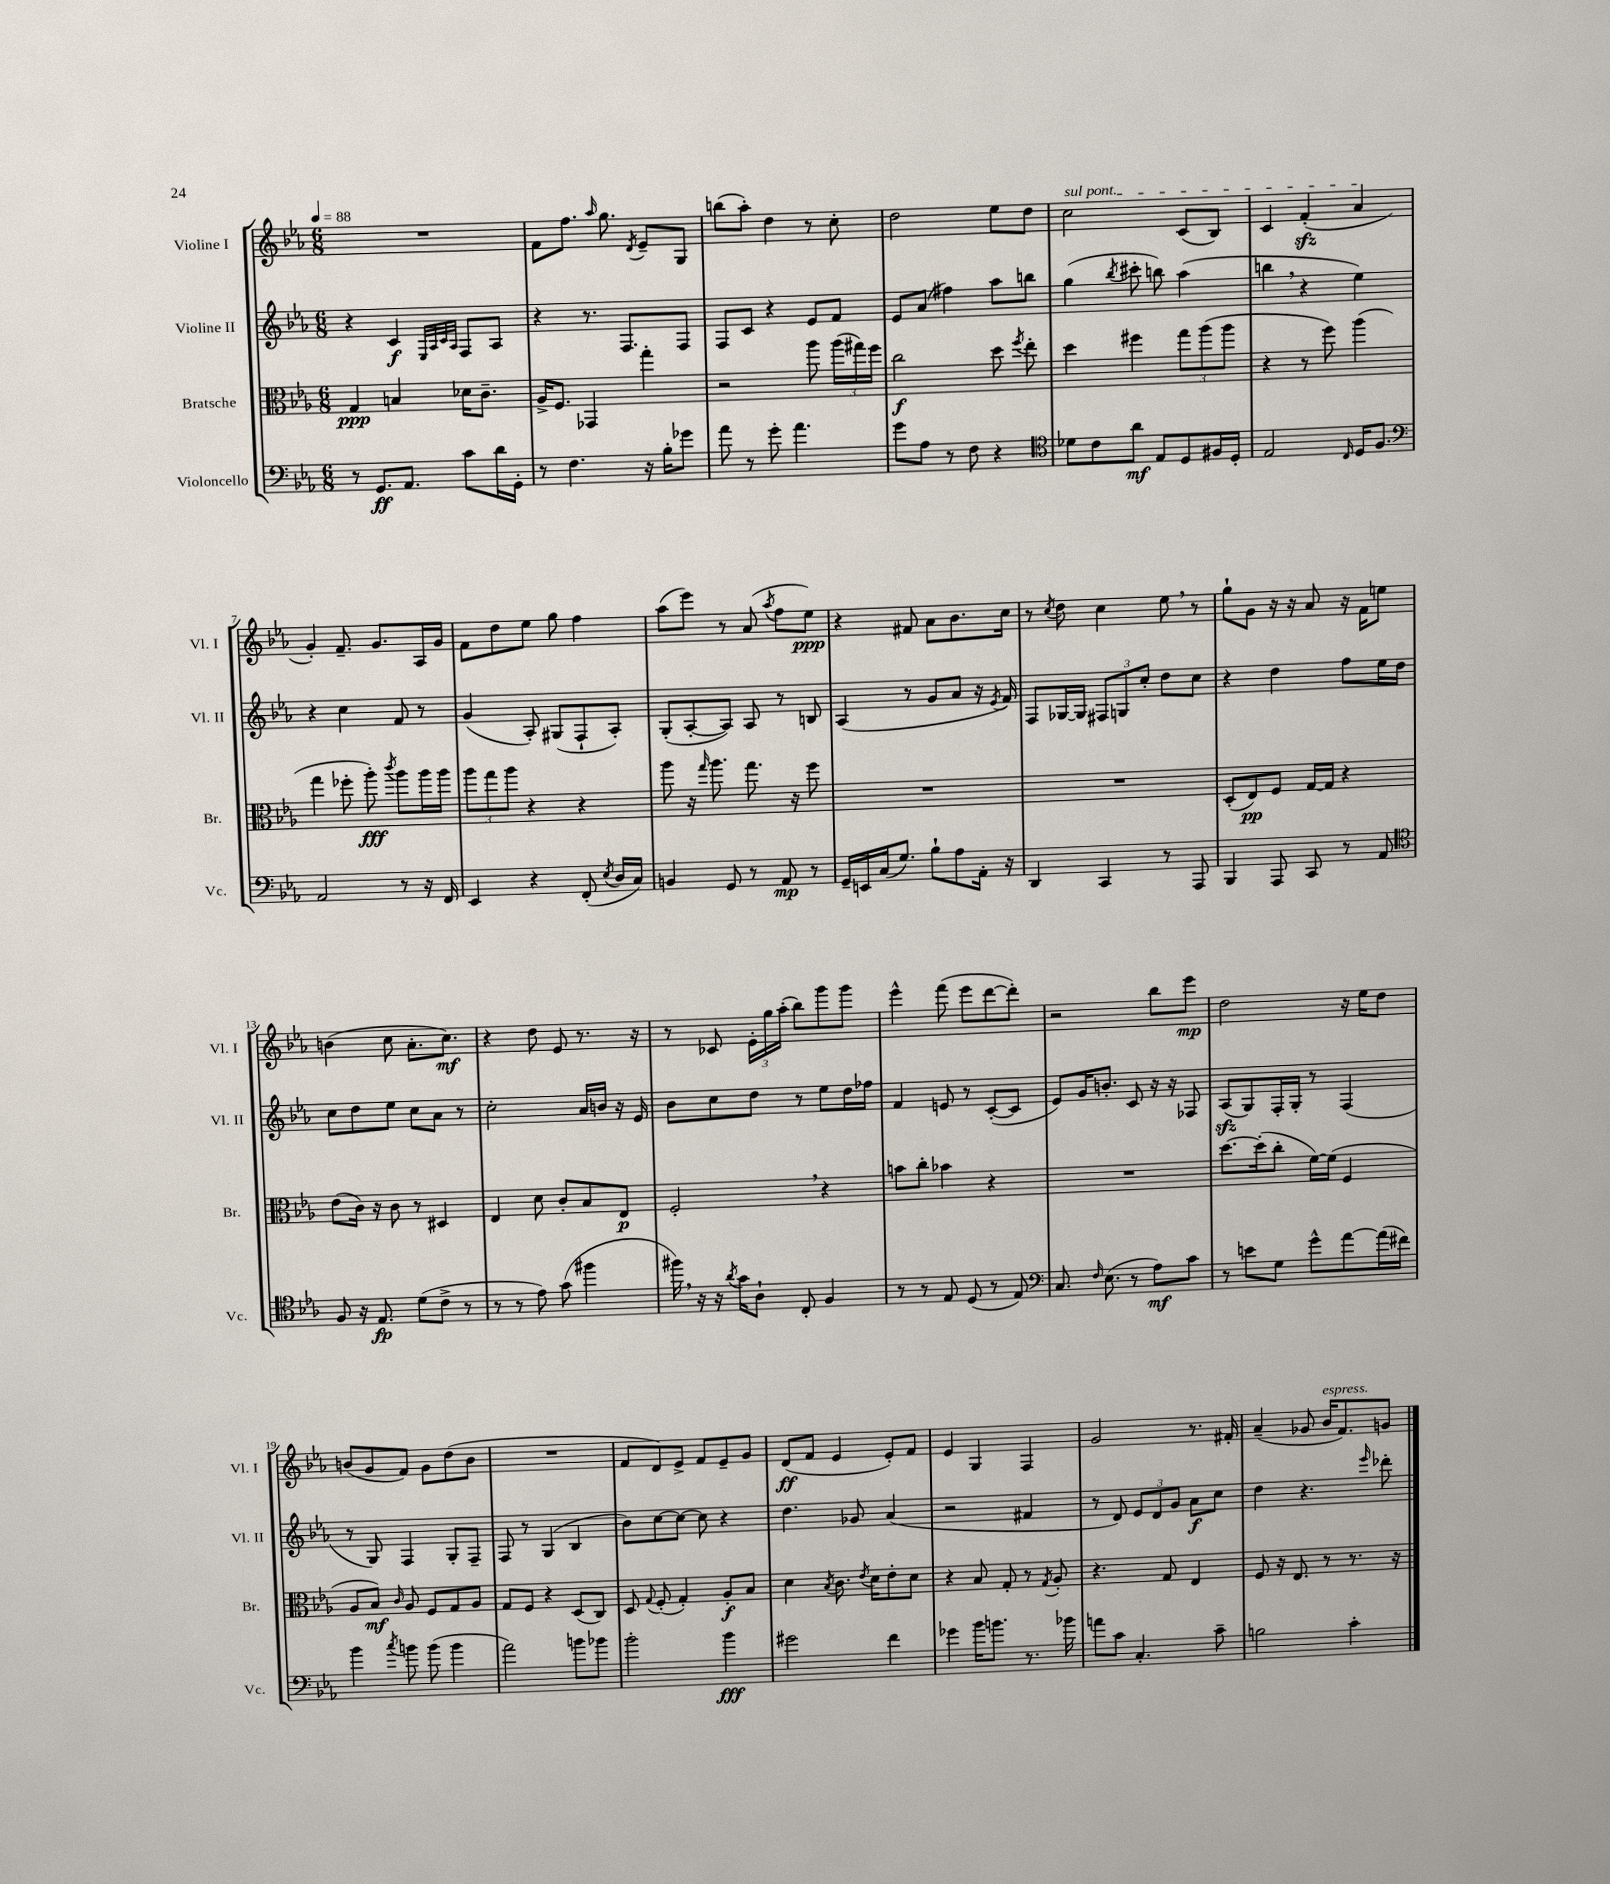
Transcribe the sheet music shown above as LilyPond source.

<<
\new StaffGroup <<
\new Staff = "s0" \with { instrumentName = "Violine I" shortInstrumentName = "Vl. I" } {
    \clef treble \key ees \major \numericTimeSignature \time 6/8 \tempo 4 = 88
    \autoBeamOff R2. |
    f'8[ f''8.] \grace { aes''16 } g''8. \acciaccatura { d'8 } ees'8[-- g8] |
    b''8[( aes''8]-.) d''4 r8 c''8-. |
    d''2 ees''8[ d''8] |
    \once \override TextSpanner.bound-details.left.text = \markup { \italic "sul pont." } c''2\startTextSpan c'8[( bes8]) |
    c'4 f'4-.\sfz( aes'4\stopTextSpan |
    g'4-.) f'8.-- g'8.[ aes16 g'16] |
    f'8[ d''8 ees''8] g''8 f''4 |
    aes''8[( ees'''8]) r8 aes'8( \acciaccatura { aes''8 } f''8[ ees''8]\ppp) |
    r4 fis'8 aes'8[ bes'8. c''16] |
    r8 \acciaccatura { c''8 } d''8 c''4 ees''8 \breathe r8 |
    g''8[-! g'8] r16 r16 aes'8 r16 f'16[ e''8] |
    b'4( c''8 aes'8.[-. c''8.]\mf) |
    r4 d''8 ees'8 r8. r16 |
    r8 ces'8 \tuplet 3/2 { ees'16[-. g''16 aes''16]-.( } bes''8[) g'''8 g'''8] |
    ees'''4-^ f'''8( ees'''8[ d'''8~ d'''8]-.) |
    r2 bes''8[ ees'''8]\mp |
    d''2 r16 ees''16[ d''8] |
    b'8[( g'8 f'8]) g'8[ d''8( b'8] |
    R2. |
    f'8[ d'8) ees'8]-> f'8[ ees'8-- g'8] |
    d'8[\ff( f'8] ees'4 ees'8[-.) f'8] |
    ees'4 g4 f4 |
    g'2 r8. fis'16-. |
    aes'4--( ges'8 bes'16[^\markup { \italic "espress." } f'8.) g'8] \bar "|." |
}
\new Staff = "s1" \with { instrumentName = "Violine II" shortInstrumentName = "Vl. II" } {
    \clef treble \key ees \major \numericTimeSignature \time 6/8
    \autoBeamOff r4 c'4\f \grace { ees32[ aes32 c'32 aes32] } f8[ aes8] |
    r4 r8. f8.[ f8] |
    f8[ c'8] r4 ees'8[ f'8] |
    ees'8[ aes'8]( fis''4) aes''8[ b''8] |
    g''4( \acciaccatura { bes''8 } cis'''8-. b''8) aes''4( |
    b''4 \breathe r4 ees''4) |
    r4 c''4 f'8 r8 |
    g'4( aes8-.) gis8[( f8-! aes8]-.) |
    g8[-.( aes8~-. aes8]) aes8 r8 b8 |
    aes4( r8 g'8[ aes'8] r16 \acciaccatura { ees'8 } f'16) |
    f8[ ges16~ ges16] \tuplet 3/2 { fis8[ g8 c''8]-. } d''8[ c''8] |
    r4 d''4 f''8[ ees''16 d''16] |
    c''8[ d''8 ees''8] c''8[ aes'8] r8 |
    c''2-. aes'16[ b'16] r16 ees'16 |
    bes'8[ c''8 d''8] r8 ees''8[ d''16 fes''16] |
    f'4 e'8 r8 c'8[~-.( c'8] |
    ees'8[) g'16 b'8.]-. c'8 r16 r16 fes8 |
    aes8[\sfz( g8) f16-. g16]-. r8 f4( |
    r8 g8) f4 g8[-. f8]-- |
    f8 r8 g4( bes4 |
    bes'8[) c''8~ c''8]~ c''8 r4 |
    d''4. ges'8 aes'4( |
    r2 fis'4 |
    r8 d'8) \tuplet 3/2 { ees'8[ d'8 g'8] } aes'8[\f c''8] |
    d''4 r4. \grace { ees'''16 } des'''8-. \bar "|." |
}
\new Staff = "s2" \with { instrumentName = "Bratsche" shortInstrumentName = "Br." } {
    \clef alto \key ees \major \numericTimeSignature \time 6/8
    \autoBeamOff g4\ppp b4 des'16[ c'8.]-- |
    aes16[-> f8.] ges,4 g''4-. |
    r2 aes''8 \tuplet 3/2 { aes''16[( gis''16) f''16] } |
    c''2\f d''8 \acciaccatura { f''8 } ees''8-. |
    d''4 fis''4 \tuplet 3/2 { g''8[ aes''8( aes''8] } |
    r4 r8 f''8) aes''4( |
    g''4 fes''8-. aes''8-.\fff) \acciaccatura { c'''8 } aes''8[ aes''16 aes''16] |
    \tuplet 3/2 { aes''8[ g''8 aes''8] } r4 r4 |
    aes''8 r16 \grace { g''16 } aes''8. g''8. r16 f''8 |
    R2. |
    R2. |
    d8[-.( ees8\pp) f8] g16[~ g16] r4 |
    ees'8[( c'16]) r16 c'8 r8 dis4 |
    ees4 d'8 c'8[-. bes8 ees8]\p |
    f2-. \breathe r4 |
    b'8[ c''8]-. bes'4 r4 |
    R2. |
    d''8.[~ d''16-.( c''8]-. f'16[~) f'16]( f4 |
    aes8[ bes8]\mf) \grace { c'16 } aes8 f8[ g8 aes8] |
    g8[ f8] r4 d8[( c8]) |
    d8 \appoggiatura { g8 } f8-.( g4-.) aes8[-.\f bes8] |
    d'4 \acciaccatura { bes8 } c'8. \acciaccatura { ees'8 } d'16[ ees'8-. d'8] |
    r4 bes8 g8-. r8 \acciaccatura { g8 } aes8-. |
    r4. g8 ees4 |
    f8 r16 ees8. r8 r8. r16 \bar "|." |
}
\new Staff = "s3" \with { instrumentName = "Violoncello" shortInstrumentName = "Vc." } {
    \clef bass \key ees \major \numericTimeSignature \time 6/8
    \autoBeamOff r8 g,8.[\ff aes,8.] c'8[ d'16 g,16]-. |
    r8 f4. r16 bes16[-. ges'8] |
    aes'8 r8 g'8-. aes'4. |
    g'8[ aes8] r8 f8 r4 |
    \clef tenor des'8[ c'8 aes'8]\mf ees8[ d8 fis16 d16]-. |
    ees2 \grace { c16 } d16[ f8.] |
    \clef bass aes,2 r8 r16 f,16 |
    ees,4 r4 f,8-.( \acciaccatura { ees8 } d16[ c16]) |
    b,4 g,8 r8 aes,8\mp r8 |
    g,16[-- e,16 c16( g8.]) bes8[-! aes8 aes,16]-. r16 |
    d,4 c,4 r8 aes,,8 |
    bes,,4 aes,,8 c,8 r8 aes,8 |
    \clef tenor f8 r16 ees8.\fp d'8[( c'8]-> r8 |
    r8 r8 ees'8) g'8( fis''4 |
    fis''16) \breathe r16 r16 \acciaccatura { aes'8 } g'16[ aes8]-! c8-. f4 |
    r8 r8 ees8 d8( r8 ees8) |
    \clef bass c8. \grace { f16 } ees8.( r8 aes8[\mf) c'8] |
    r8 e'8[ g8] g'8[-^ aes'8~ aes'16( fis'16]) |
    bes'4 \acciaccatura { c''8 } b'8 b'8( b'4 |
    aes'2) b'8[ bes'8] |
    bes'2-. bes'4\fff |
    gis'2 f'4 |
    ges'4 bes'16[ b'8.] r8. bes'16 |
    a'8[ c'8] c4.-. c'8-- |
    b2 c'4-. \bar "|." |
}
>>
>>
